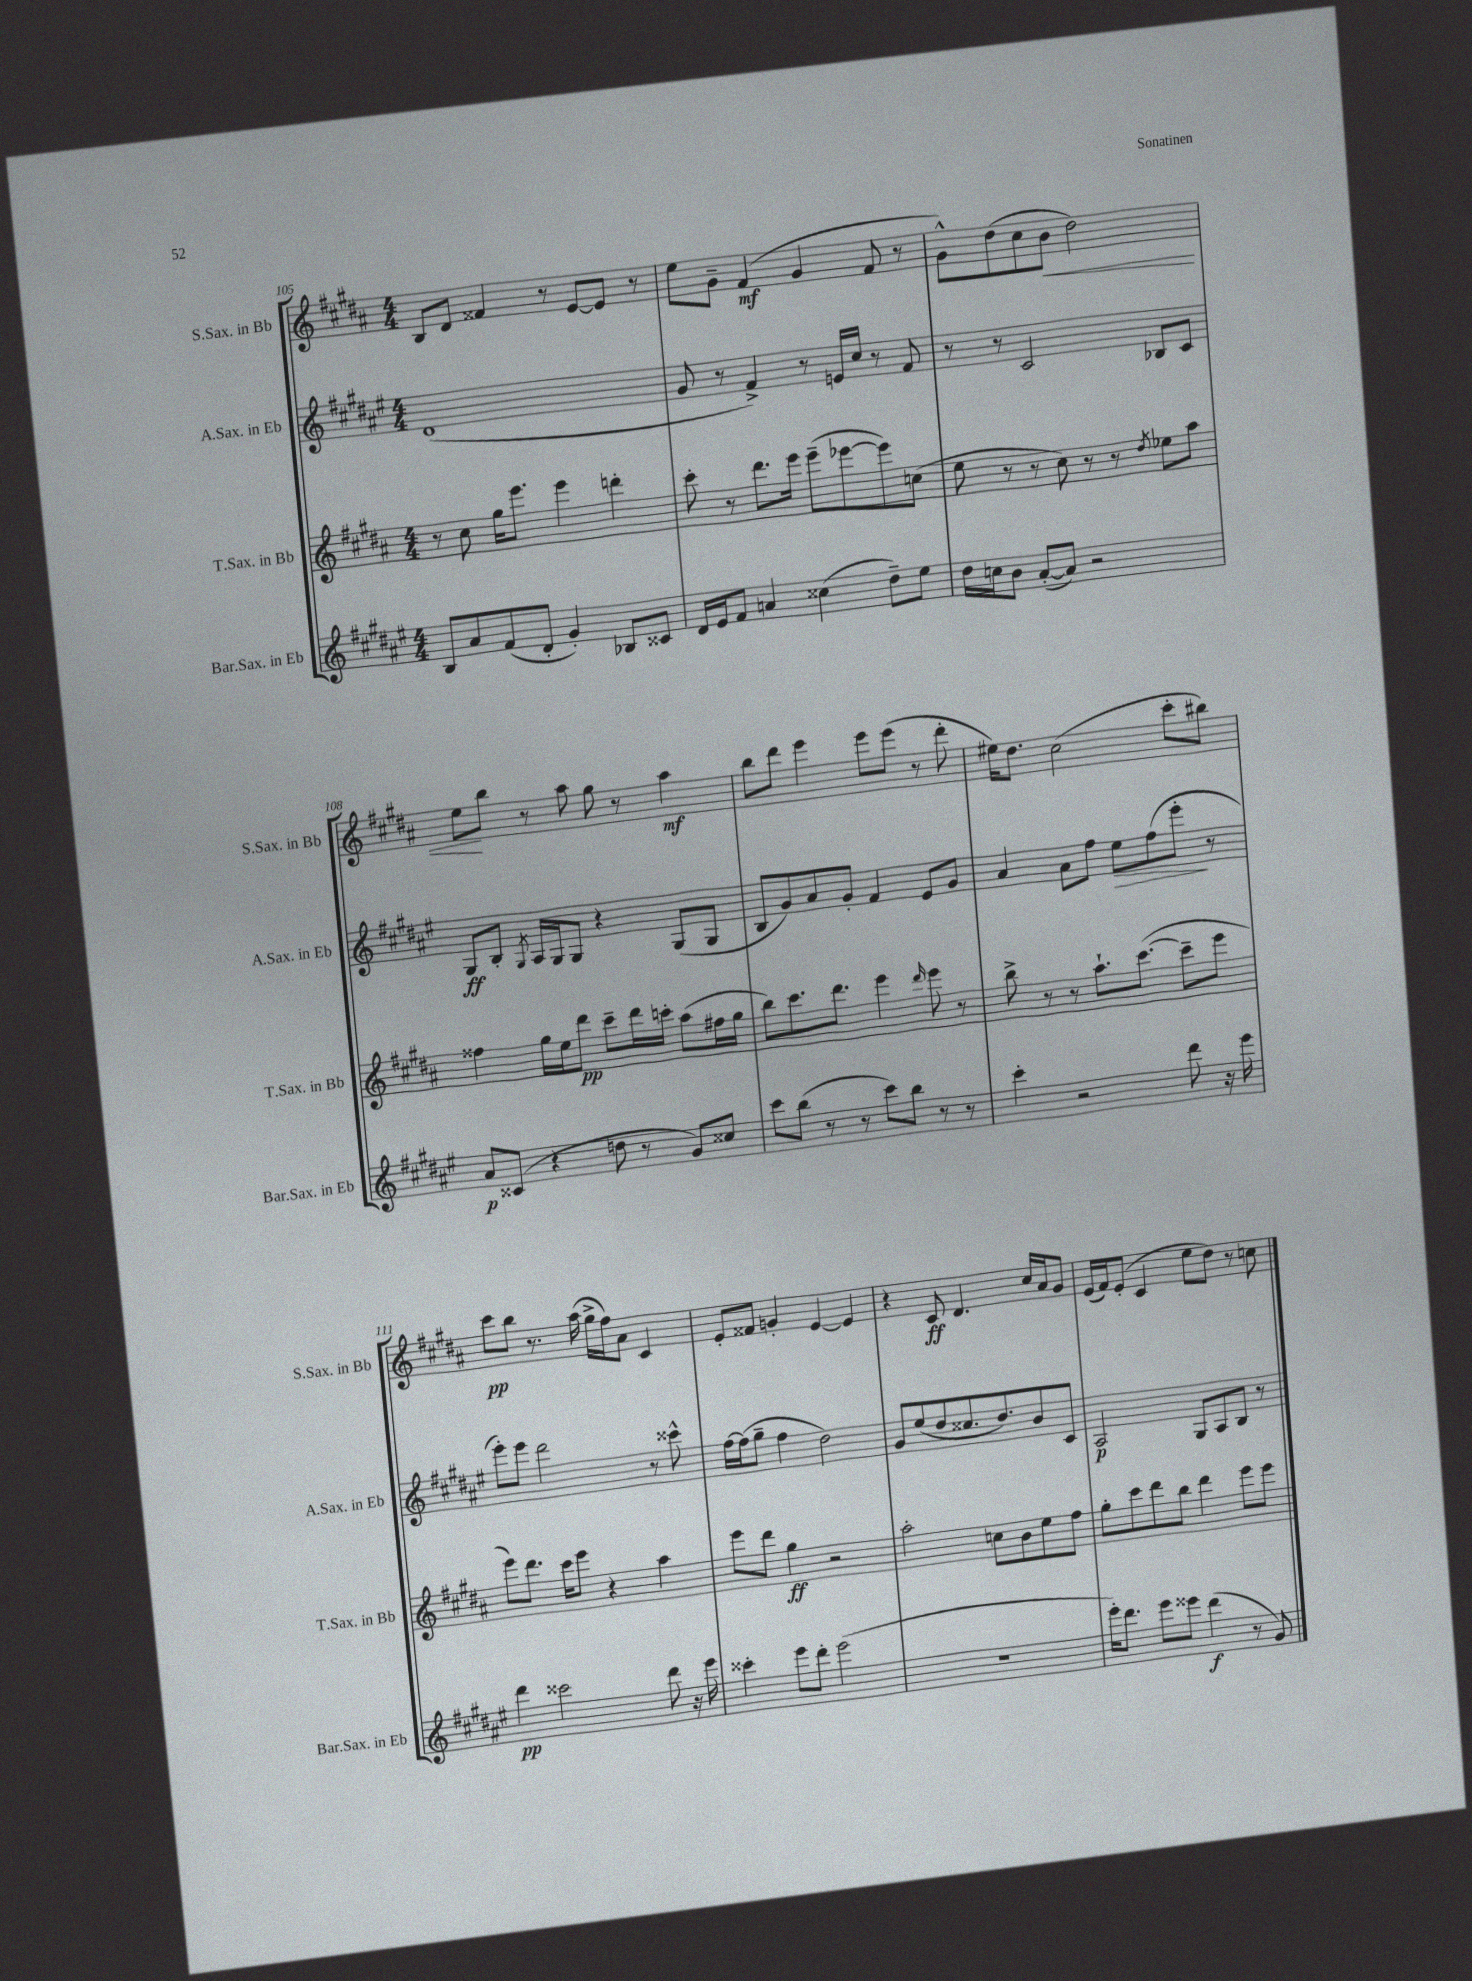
<<
\new StaffGroup <<
\new Staff = "s0" \with { instrumentName = "S.Sax. in Bb" shortInstrumentName = "S.Sax. in Bb" } {
    \clef treble \key b \major \numericTimeSignature \time 4/4
    b8 dis'8 fisis'4 r8 e'8~ e'8 r8 |
    e''8 gis'8-- fis'4\mf( gis'4 fis'8 r8 |
    gis'8-^) dis''8( cis''8 b'8\< dis''2) |
    e''8\! b''8 r8 ais''8 gis''8 r8 ais''4\mf |
    b''8 dis'''8 e'''4 e'''8 e'''8( r8 dis'''8-. |
    eis''16) dis''8. cis''2( cis'''8-. bis''8) |
    cis'''8\pp b''8 r8. ais''16( gis''16-> fis''16) ais'8 cis'4 |
    e'8-. fisis'8 g'4-. e'4~ e'4 |
    r4 cis'8\ff dis'4. cis''16 ais'16 gis'8 |
    e'16( fis'16) e'8-.( cis'4 e''8 dis''8) r8 c''8 \bar "|." |
}
\new Staff = "s1" \with { instrumentName = "A.Sax. in Eb" shortInstrumentName = "A.Sax. in Eb" } {
    \clef treble \key fis \major \numericTimeSignature \time 4/4
    dis'1( |
    gis'8 r8 fis'4->) r8 e'16 cis''16 r8 fis'8 |
    r8 r8 cis'2 bes8 cis'8 |
    gis8\ff b8-. \acciaccatura { gis8 } ais16 gis16 gis8 r4 gis8( gis8 |
    b8 gis'8) ais'8 gis'8-. fis'4 eis'8 gis'8 |
    ais'4 ais'8 fis''8 eis''8\> fis''8( eis'''8-.\! r8 |
    eis'''8-.) eis'''8 dis'''2 r8 cisis'''8-^ |
    fis''16~ fis''16( gis''8-- fis''4 dis''2) |
    gis'8 eis''8( dis''8 cisis''8. dis''8.) b'8 cis'8 |
    ais2\p gis8 ais8 b8 r8 \bar "|." |
}
\new Staff = "s2" \with { instrumentName = "T.Sax. in Bb" shortInstrumentName = "T.Sax. in Bb" } {
    \clef treble \key b \major \numericTimeSignature \time 4/4
    r8 cis''8 gis''16 e'''8. e'''4 d'''4-. |
    cis'''8-. r8 dis'''8. e'''16 e'''8--( ees'''8~ ees'''8) c''8( |
    e''8 r8 r8 cis''8) r8 r8 \acciaccatura { dis''8 } ees''8 ais''8 |
    fisis''4 gis''16 e''16 dis'''8\pp cis'''8-- dis'''16 c'''16-. ais''8( fis''16 gis''16 |
    b''8) cis'''8. dis'''8. e'''4 \grace { dis'''16 } e'''8 r8 |
    b''8-> r8 r8 ais''8.-! cis'''8.~( cis'''8-- e'''8 |
    e'''8) dis'''8. cis'''16 e'''8 r4 ais''4 |
    e'''8 dis'''8 gis''4\ff r2 |
    ais''2-. c''8 b'8 e''8 fis''8 |
    gis''8-. cis'''8 dis'''8 b''8 dis'''4 e'''8 e'''8 \bar "|." |
}
\new Staff = "s3" \with { instrumentName = "Bar.Sax. in Eb" shortInstrumentName = "Bar.Sax. in Eb" } {
    \clef treble \key fis \major \numericTimeSignature \time 4/4
    b8 ais'8 fis'8( dis'8-. gis'4-.) bes8 cisis'8 |
    dis'16 eis'16 fis'8 a'4 cisis''4( dis''8--) eis''8 |
    dis''16 c''16 b'8 ais'8~-.( ais'8) r2 |
    ais'8\p cisis'8( r4 d''8 r8 gis'8) cisis''8 |
    cis'''8 b''8( r8 r8 cis'''8) b''8 r8 r8 |
    cis'''4-. r2 dis'''8 r16 eis'''16 |
    dis'''4\pp cisis'''2 dis'''8 r16 eis'''16 |
    cisis'''4-. eis'''8 dis'''8-. eis'''2( |
    R1 |
    eis'''16-.) dis'''8. eis'''8 eisis'''8 dis'''4\f( r8 gis'8) \bar "|." |
}
>>
>>
\layout { \context { \Score currentBarNumber = #105 } }
